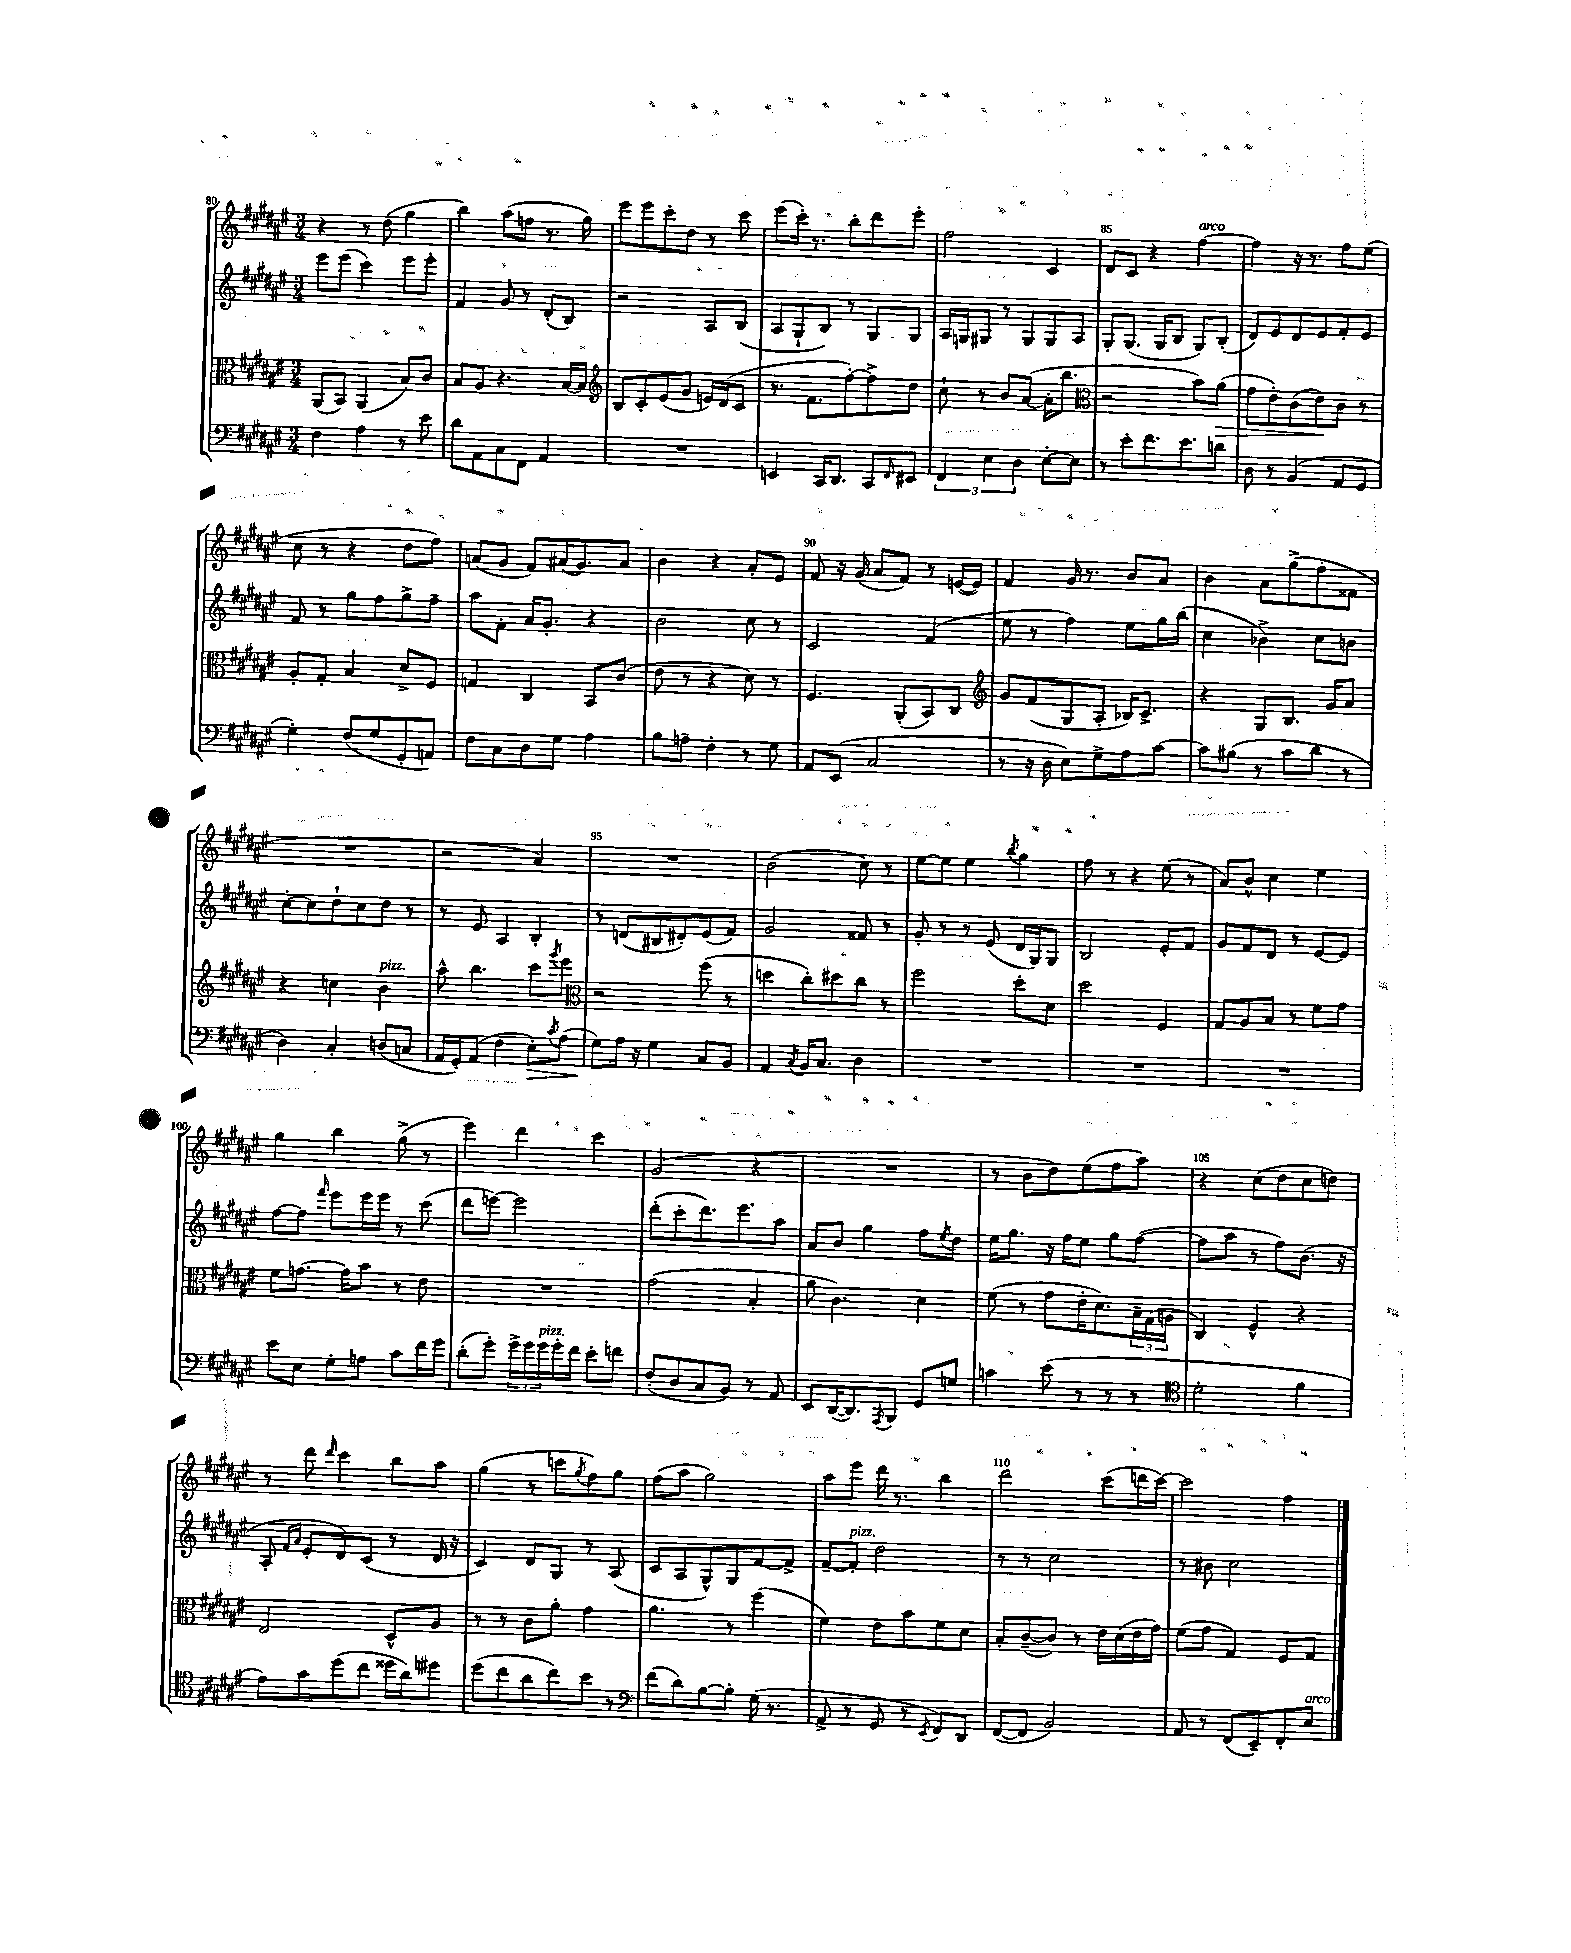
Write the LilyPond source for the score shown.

<<
\new StaffGroup <<
\new Staff = "s0" {
    \clef treble \key fis \major \numericTimeSignature \time 3/4
    r4 r8 dis''8( gis''4 |
    b''4) ais''8( f''8 r8. gis''16) |
    eis'''8 eis'''8 cis'''8-. dis''8 r8 cis'''8 |
    eis'''8( cis'''16-.) r8. b''8-. dis'''8 eis'''8-. |
    fis''2 cis'4 |
    dis'8 cis'8 r4 fis''4~^\markup { \italic "arco" } |
    fis''4 r16 r8. fis''8 eis''8( |
    cis''8 r8 r4 dis''8 fis''8) |
    a'8( gis'8 fis'8) ais'16( gis'8.) ais'8 |
    b'4 r4 ais'8-. eis'8 |
    fis'8 r16 gis'16( ais'8 fis'8) r8 e'16~( e'16) |
    fis'4 gis'16 r8. b'8 ais'8 |
    b'4 ais'8 gis''8->( fis''8-. fisis'8 |
    R2. |
    r2 ais'4) |
    R2. |
    b'2( cis''8) r8 |
    eis''8~ eis''8 eis''4 \acciaccatura { b''8 } gis''4 |
    fis''8 r8 r4 eis''8( r8 |
    ais'8) b'8-^ cis''4 eis''4 |
    gis''4 b''4 gis''8->( r8 |
    eis'''4) dis'''4 cis'''4 |
    gis'2( r4 |
    R2. |
    r8 b'8 dis''8) eis''8( fis''8 ais''8) |
    r4 cis''8( dis''8 cis''8 d''8) |
    r8 dis'''8 \grace { dis'''16 } cis'''4 b''8 ais''8 |
    gis''4( r8 c'''8 \acciaccatura { gis''8 } fis''8) gis''8 |
    fis''8( ais''8 gis''2) |
    ais''8 eis'''8 dis'''16 r8. b''4 |
    dis'''2 cis'''8( d'''16 cis'''16~) |
    cis'''2 fis''4 \bar "|." |
}
\new Staff = "s1" {
    \clef treble \key fis \major \numericTimeSignature \time 3/4
    eis'''8 eis'''8( cis'''4) eis'''8 eis'''8-. |
    fis'4 gis'8 r8 dis'8-.( b8) |
    r2 ais8 b8( |
    ais8 gis8-! b8) r8 gis8 gis8 |
    ais16 g16 gis8 r8 gis8 gis8 ais8 |
    gis8-. gis8.( gis16 b8 gis8) b8-.( |
    dis'8) eis'8 dis'8 eis'8 fis'8-. eis'8 |
    fis'8 r8 gis''8 fis''8 gis''8-> fis''8-- |
    ais''8 fis'8-. ais'16 gis'8.-. r4 |
    b'2 cis''8 r8 |
    cis'2 fis'4( |
    eis''8 r8 fis''4) eis''8 gis''16 b''16( |
    cis''4 bes'4->) cis''8 b'8 |
    cis''8~-. cis''8 dis''8-! cis''8 dis''8 r8 |
    r8 eis'8 ais4 b4-. |
    r8 d'8( bis8 dis'8-.) eis'8( fis'8) |
    gis'2 fisis'8 r8 |
    gis'8-. r8 r8 eis'8( dis'16 gis16) gis8 |
    b2 eis'8-. fis'8 |
    gis'8 fis'8 dis'8 r8 eis'8~ eis'8 |
    fis''8~ fis''8 \grace { fis'''16 } eis'''8 eis'''16 eis'''16 r8 cis'''8( |
    dis'''8 e'''8~) e'''2 |
    dis'''8-.( cis'''8-. dis'''8.) eis'''8. ais''8 |
    ais'8 b'8 gis''4 fis''8 \acciaccatura { eis''8 } dis''8 |
    eis''16 gis''8. r16 fis''16 eis''8 gis''8 fis''8~( |
    fis''8 ais''8 r8 fis''8) b'8.( r16 |
    ais8-. \grace { fis'16 ais'16 } eis'8-. dis'8) cis'8( r8 dis'16 r16 |
    cis'4) dis'8 gis8 r8 ais8( |
    cis'8 ais8 gis8-^) gis8 fis'8~ fis'8-> |
    fis'8~-- fis'8-.^\markup { \italic "pizz." } dis''2 |
    r8 r8 cis''2 |
    r8 bis'8 cis''2 \bar "|." |
}
\new Staff = "s2" {
    \clef alto \key fis \major \numericTimeSignature \time 3/4
    ais,8( b,8) ais,4( b8) cis'8 |
    b8 ais8 r4. b16~ b16 |
    \clef treble b8 cis'8-. eis'8( gis'8 e'16) dis'16( cis'8 |
    r8. fis'8. fis''8~-.) fis''8-> dis''8 |
    cis''8-! r8 b'8 ais'8~( ais'16-. b''8. |
    \clef alto r2 b'8) ais'8\>( |
    gis'8 eis'8-.) cis'8( eis'8\!) cis'8 r8 |
    ais8-. gis8-. b4 dis'8-> fis8 |
    g4 cis4 b,8 cis'8( |
    eis'8 r8 r4 dis'8) r8 |
    fis4. ais,8-.( b,8) cis8 |
    \clef treble gis'8 fis'8( gis8 ais8-. bes16) cis'8.-> |
    r4 gis8 b8. gis'16 ais'8 |
    r4 c''4 b'4^\markup { \italic "pizz." } |
    ais''8-^ b''4. cis'''8 \acciaccatura { gis'''8 } eis'''8 |
    \clef alto r2 fis''8( r8 |
    d''4 cis''8-.) dis''8 cis''8 r8 |
    fis''2 dis''8-. dis'8 |
    dis''2 fis4 |
    gis8 ais8 b8 r8 fis'8 gis'8 |
    fis'8 g'8.~ g'16 b'8 r8 eis'8 |
    R2. |
    gis'2( b4-. |
    ais'8 cis'4.) dis'4 |
    fis'8( r8 gis'8 eis'16-. dis'8.) \tuplet 3/2 { b16-- gis16( a16 } |
    cis4) fis4-^ r4 |
    eis2 dis8-^ ais8 |
    r8 r8 cis'8 ais'8-. gis'4 |
    ais'4. r8 fis''4( |
    fis'4) eis'8 b'8 fis'8 dis'8 |
    b8-. cis'8~--( cis'8) r8 eis'16 dis'16( eis'16 gis'16) |
    fis'8( gis'8 gis4) fis8 gis8 \bar "|." |
}
\new Staff = "s3" {
    \clef bass \key fis \major \numericTimeSignature \time 3/4
    fis4 ais4 r8 eis'8 |
    dis'8 ais,8 cis8 fis,8 ais,4 |
    R2. |
    e,4 cis,16 dis,8. cis,8 \grace { fis,16 } eis,8 |
    \tuplet 3/2 { fis,4 eis4 dis4 } eis8~-. eis8 |
    r8 eis'8-. fis'8. eis'8. d'8 |
    dis8 r8 b,4( ais,8 gis,8 |
    gis4-.) fis8( gis8 gis,8-. a,8) |
    fis8 cis8 dis8 gis8 ais4 |
    b8 a8-- fis4-. r8 gis8 |
    ais,8 eis,8( cis2 |
    r8 r16 dis16 eis8) gis8-> ais8 cis'8~ |
    cis'8 bis8( r8 cis'8 dis'8 r8 |
    dis4) cis4-. d8( c8 |
    ais,16 gis,16-.) ais,8( fis4 eis8-.\>) \acciaccatura { cis'8 } ais8( |
    gis8\!) ais16 r16 gis4 cis8 b,8 |
    ais,4 \acciaccatura { cis8 } b,16 cis8. dis4 |
    R2. |
    R2. |
    R2. |
    eis'8 eis8 gis8-. a8 cis'8 fis'16 gis'16 |
    dis'8-.( gis'8-.) \tuplet 3/2 { gis'16-> gis'16 gis'16^\markup { \italic "pizz." } } gis'16-. fis'16 eis'8-. f'8 |
    fis8-.( dis8 cis8 b,8) r8 ais,8 |
    eis,8 dis,16~( dis,8.) \acciaccatura { ais,,8 } b,,8 gis,8 g8 |
    c'4 eis'8( r8 r8 r8 |
    \clef tenor dis'2-. fis'4 |
    eis'8) gis'8 dis''8( cis''8 disis''16 ais'16) dis''8 |
    dis''8( cis''8 ais'8 cis''8) b'8 r8 |
    \clef bass fis'8( dis'8) b8~ b8-. gis16( r8. |
    ais,8-> r8 gis,8 r8 \acciaccatura { eis,8 } fis,8) dis,8 |
    fis,8~( fis,8 b,2) |
    ais,8 r8 fis,8( eis,8--) fis,8-. eis8^\markup { \italic "arco" } \bar "|." |
}
>>
>>
\layout { \context { \Score currentBarNumber = #80 \override BarNumber.break-visibility = ##(#f #t #t) barNumberVisibility = #(every-nth-bar-number-visible 5) } }
